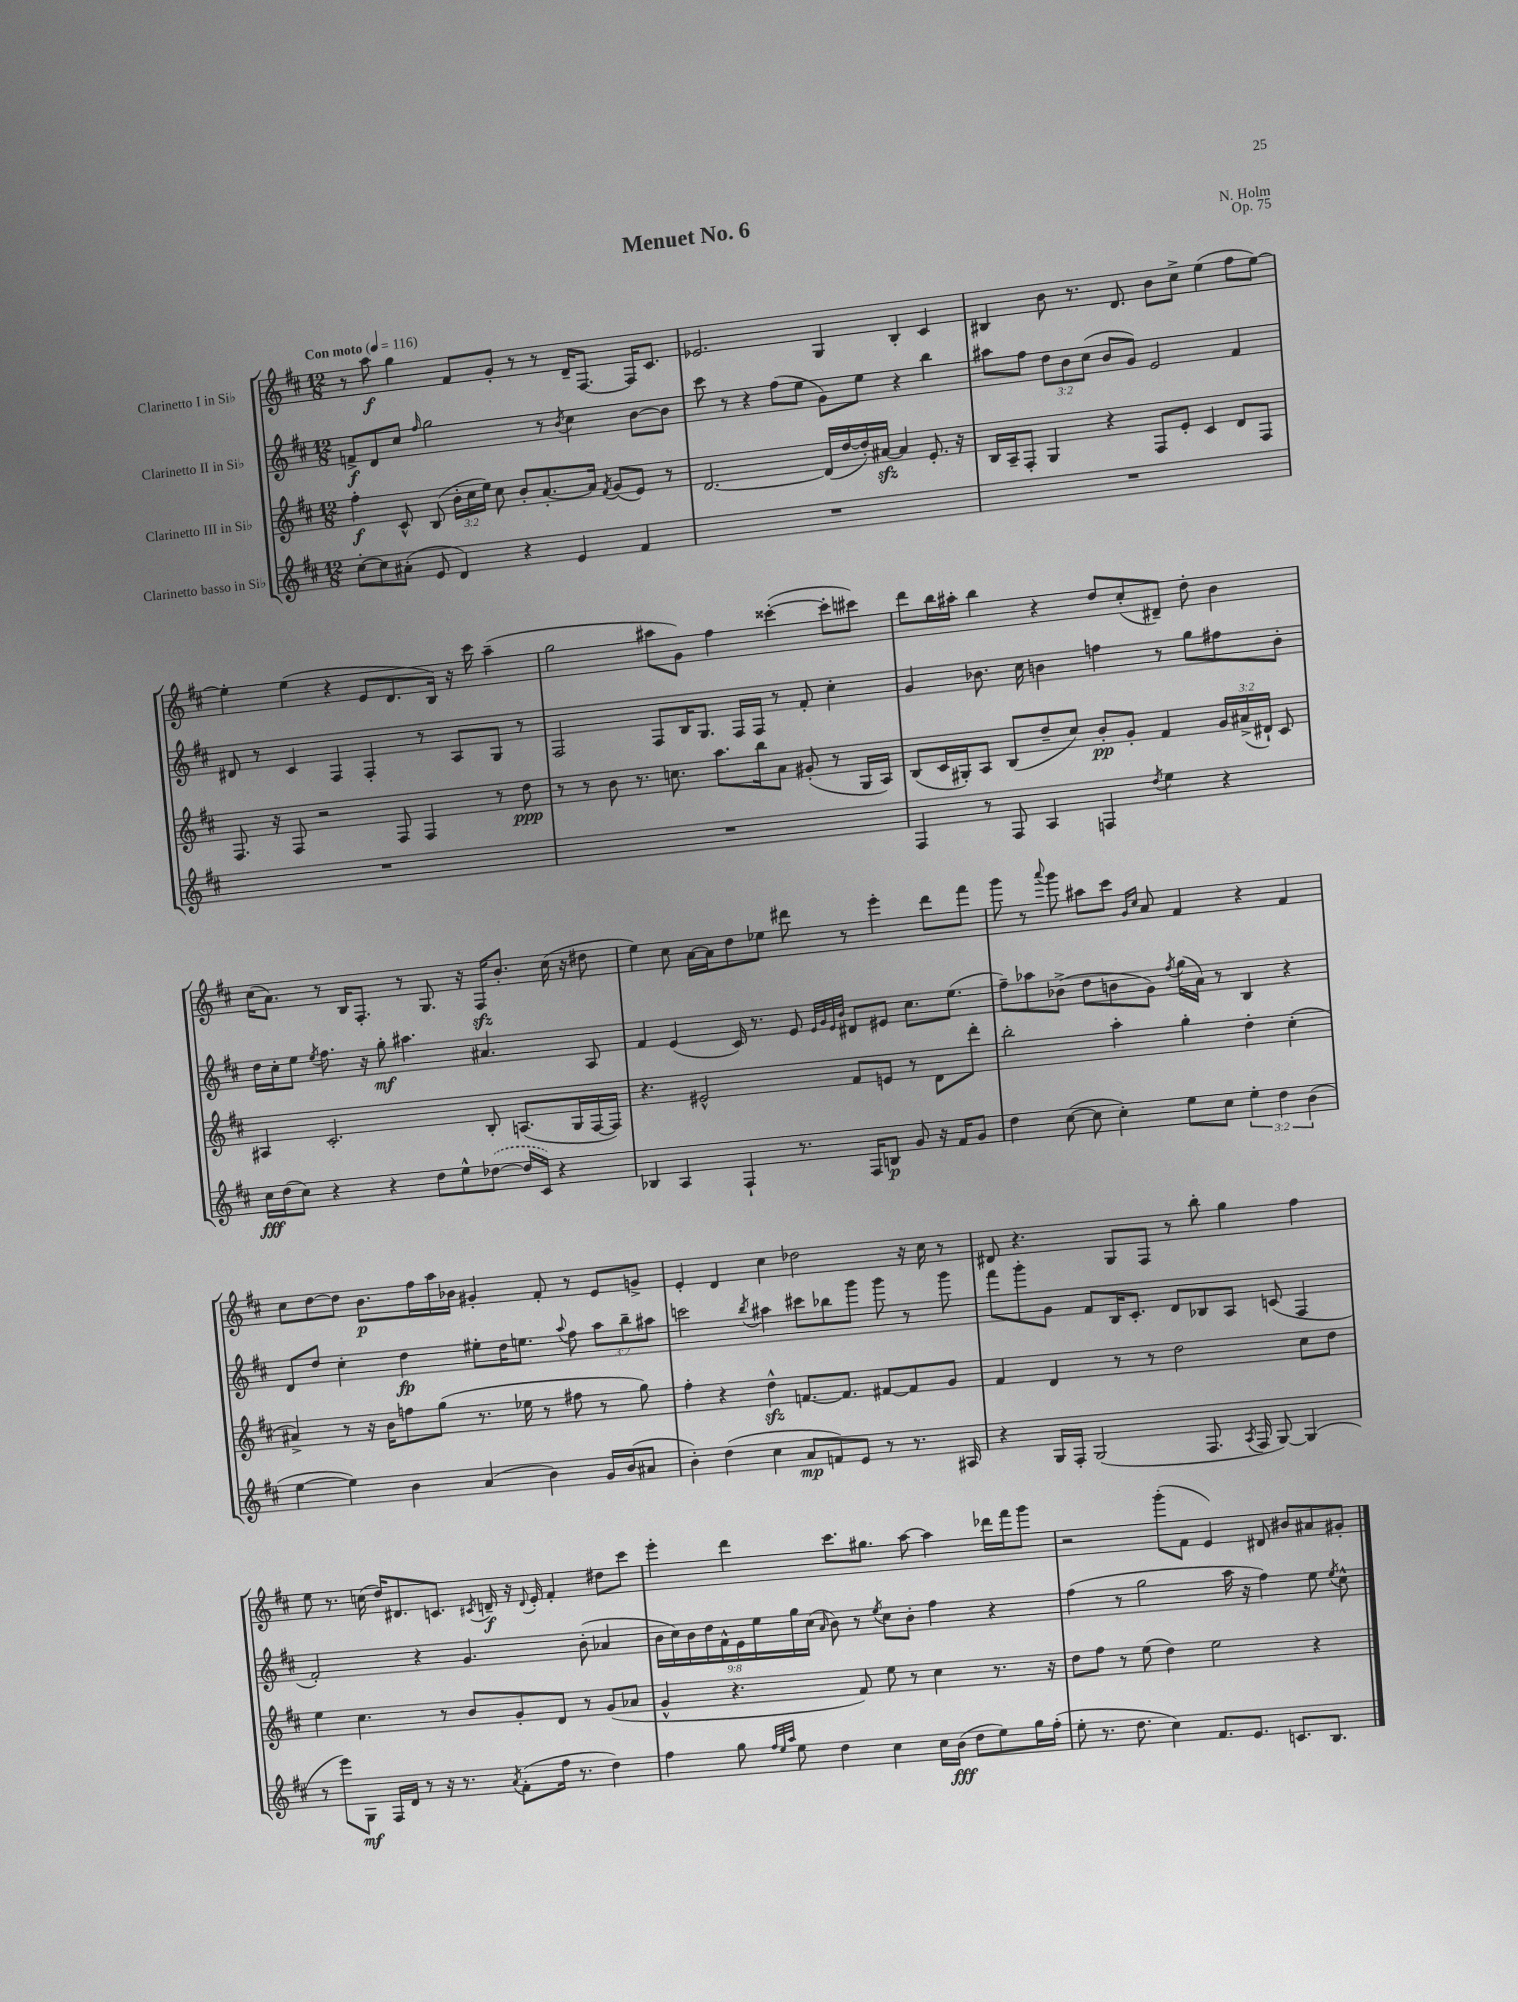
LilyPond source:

\header { title = "Menuet No. 6" composer = "N. Holm" opus = "Op. 75" }
<<
\new StaffGroup <<
\new Staff = "s0" \with { instrumentName = "Clarinetto I in Sib" } {
    \clef treble \key d \major \numericTimeSignature \time 12/8 \tempo "Con moto" 4 = 116
    \autoBeamOff r8 a''8\f g''4 fis'8[ g'8]-. r8 r8 d'16[-- fis8.]~ fis16[ cis'8.] |
    ees'2. g4 b4-. cis'4 |
    bis4 b'8 r8. d'8. b'8[ cis''8]-> e''4( fis''8[ e''8]~) |
    e''4-. e''4( r4 e'8[ d'8. b16]) r16 cis'''16 a''4--( |
    g''2 ais''8[ g'8]) fis''4 cisis'''4~-.( cisis'''8[-. cis'''8]) |
    d'''8[ b''16 ais''16]-. b''4 r4 d''8[ cis''8-.( dis'8]--) d''8-. b'4 |
    cis''16[( a'8.]) r8 b16[ fis8.]-. r8 g8. r16 fis16[\sfz b'8.]-. cis''16( r16 dis''8 |
    e''4) cis''8 a'16[~ a'16 d''8 ees''8] dis'''8 r8 e'''4-. dis'''8[ fis'''8] |
    g'''8 r8 \appoggiatura { a'''8 } g'''8 ais''8[ cis'''8] \grace { g'16[ cis''16] } a'8 fis'4 r4 fis'4 |
    cis''8[ d''8~ d''8] b'8.[\p fis''16 a''16 bes'16] gis'4-. fis'8-. r8 e'8[ g'8]-> |
    e'4-. d'4 cis''4 des''2 r16 cis''16 r8 |
    dis'8 r4. g8[ fis8] r8 b''8-. g''4 fis''4 |
    e''8 r8. c''16( d''16[) dis'8. c'8.] \acciaccatura { cis'8 } d'16--\f r16 \appoggiatura { d'8 } e'16-. fis'4-. dis''8[ cis'''8] |
    e'''4-. d'''4 cis'''8.[ gis''8.] a''8~ a''4 des'''16[ fis'''16 g'''8] |
    r2 g'''8[-.( fis'8] e'4) dis'8 bis'8[ ais'8 gis'8]-. \bar "|." |
}
\new Staff = "s1" \with { instrumentName = "Clarinetto II in Sib" } {
    \clef treble \key d \major \numericTimeSignature \time 12/8 \override Staff.TupletNumber.text = #tuplet-number::calc-fraction-text
    \autoBeamOff f'8[->\f d'8 cis''8] \grace { fis''16 } g''2 r8 \acciaccatura { b'8 } cis''4 b'8[~ b'8] |
    cis'''8 r8 r4 fis''8[( e''8] g'8[) e''8] r4 b''4 |
    ais''8[ fis''8] \tuplet 3/2 { d''8[ b'8 cis''8]( } b'8[ g'8]) e'2 fis'4 |
    dis'8 r8 cis'4 fis4 fis4-. r8 a8[ g8] r8 |
    fis2 fis8[ b16 g8.] fis16[ fis16] r8 fis'8-. cis''4-. |
    g'4 bes'8. cis''16 b'4 f''4 r8 g''8[ fis''8 b'8]-. |
    d''16[ cis''16-. e''8] \acciaccatura { e''8 } fis''8. r16 g''8-.\mf ais''4. ais'4. a8 |
    fis'4 e'4( cis'16) r8. e'8 \grace { e'32[ g'32 e'32 b'32] } dis'8[ eis'8] cis''8.[ e''8.]( |
    fis''8[--) aes''8 bes'8]->( d''8[ b'8 g'8]) \acciaccatura { fis''8 } g''16[( a'16]) r8 b4 r4 |
    d'8[ d''8] cis''4-. d''4\fp eis''8[-. d''16 e''8.] \appoggiatura { a''8 } fis''8 \tuplet 3/2 { a''8[ b''8-- ais''8] } |
    c'''2 \acciaccatura { b''8 } ais''4 cis'''8[ bes''8 g'''8] g'''8 r8 g'''8 |
    fis'''8[ g'''8-. g'8] fis'8[ b16 cis'8.]-. d'8[ bes8 a8] c'8( fis4 |
    fis'2-.) r4 g'4. b'8-.( aes'4 |
    \tuplet 9/8 { b'16[ cis''16) b'16 d''16 fis'16-^ e'16 e''16 g''16 cis''16]( } \grace { a'16 } b'8) r8 \acciaccatura { e''8 } cis''8[ b'8]-. fis''4 r4 |
    fis''4( r8 g''2 a''16 r16 fis''4) e''8 \acciaccatura { e''8 } cis''8-^ \bar "|." |
}
\new Staff = "s2" \with { instrumentName = "Clarinetto III in Sib" } {
    \clef treble \key d \major \numericTimeSignature \time 12/8 \override Staff.TupletNumber.text = #tuplet-number::calc-fraction-text
    \autoBeamOff fis''4-.\f cis'8-^ b8( \tuplet 3/2 { b'16[-. cis''16 e''16]) } cis''8 b'8[-. a'8.~-. a'16] \acciaccatura { fis'8 } g'8[( e'8]) r8 |
    d'2.~ d'16[( d''16~ d''16-.) ais'16]~\sfz ais'4 e'8.-. r16 |
    b16[ a16-- fis8]-. g4 r4 fis8[ e'8]-. cis'4 d'8[ fis8] |
    fis8. r16 fis8 r2 fis8 fis4 r8 d''8\ppp |
    r8 r8 b'8 r8. c''8. a''8.[ b''16 a'8] gis'8-.( r8 g16[ a16]) |
    b8[( cis'16 gis16-.) a8] b8[( d''8-- cis''8]) b'8[-.\pp g'8]-. fis'4 \tuplet 3/2 { g'16[ ais'16->( dis'16]-!) } cis'8 |
    ais4 cis'2.-. b8-. a8.[( g16 fis16~ fis16]) |
    r4. eis'2-^ fis'8[ e'8] r8 d'8[ d'''8]-. |
    b''2-. a''4-. g''4-. d''4-. cis''4-.( |
    ais'4->) r8 r16 b'16[ f''8 g''8]( r8. ees''16 r8 fis''8 r8 g''8) |
    fis''4-. r4 d''4-^\sfz f'8.[~ f'8.] fis'8[~ fis'8 g'8] |
    fis'4 d'4 r8 r8 d''2 cis''8[ d''8] |
    e''4 cis''4. r8 b'8[ g'8-. d'8] r8 g'8[( aes'8] |
    g'4-^ r4. fis'8) e''8 r8 cis''4 r8. r16 |
    d''8[ fis''8] r8 e''8( d''4) e''2 r4 \bar "|." |
}
\new Staff = "s3" \with { instrumentName = "Clarinetto basso in Sib" } {
    \clef treble \key d \major \numericTimeSignature \time 12/8 \override Staff.TupletNumber.text = #tuplet-number::calc-fraction-text
    \autoBeamOff cis''8[~-. cis''8 ais'8]-.( e'8 d'4) r4 e'4 fis'4 |
    R1. |
    R1. |
    R1. |
    R1. |
    fis4 r8 fis8 a4 f4 \acciaccatura { d''8 } e''4 r4 |
    cis''16[\fff d''16( cis''8]) r4 r4 d''8[ e''8-^ \once \slurDashed des''8]~( des''16[ cis'16]) r4 |
    bes4 a4 fis4-! r8. fis16[ b8]\p g'8 r16 fis'16[ g'8] |
    d''4 cis''8~( cis''8 cis''4-.) e''8[ cis''8] \tuplet 3/2 { e''4-. d''4 b'4( } |
    e''4~ e''4) b'4 a'4( b'4) g'16[ b'16( ais'8] |
    b'4-.) d''4( cis''4 a'8[\mp f'8) e'8] r8 r8. ais16 |
    r4 g16[ fis16]-. g2( fis8. \acciaccatura { a8 } fis16 g8~) g4( |
    r8 e'''8[) g8]\mf fis16[ d'16] r8 r16 r8. \acciaccatura { a'8 } fis'8[-.( fis''16] r8. d''4) |
    fis''4 g''8 \grace { fis''32[ e''32 a''32] } e''8 d''4 cis''4 cis''16[ b'16]\fff( d''8[ e''8) g''16 fis''16]-.( |
    e''8-. r8. d''8. cis''4) fis'8.[ e'8.] c'8.[ b8.] \bar "|." |
}
>>
>>
\layout { \context { \Score \remove "Bar_number_engraver" } }
